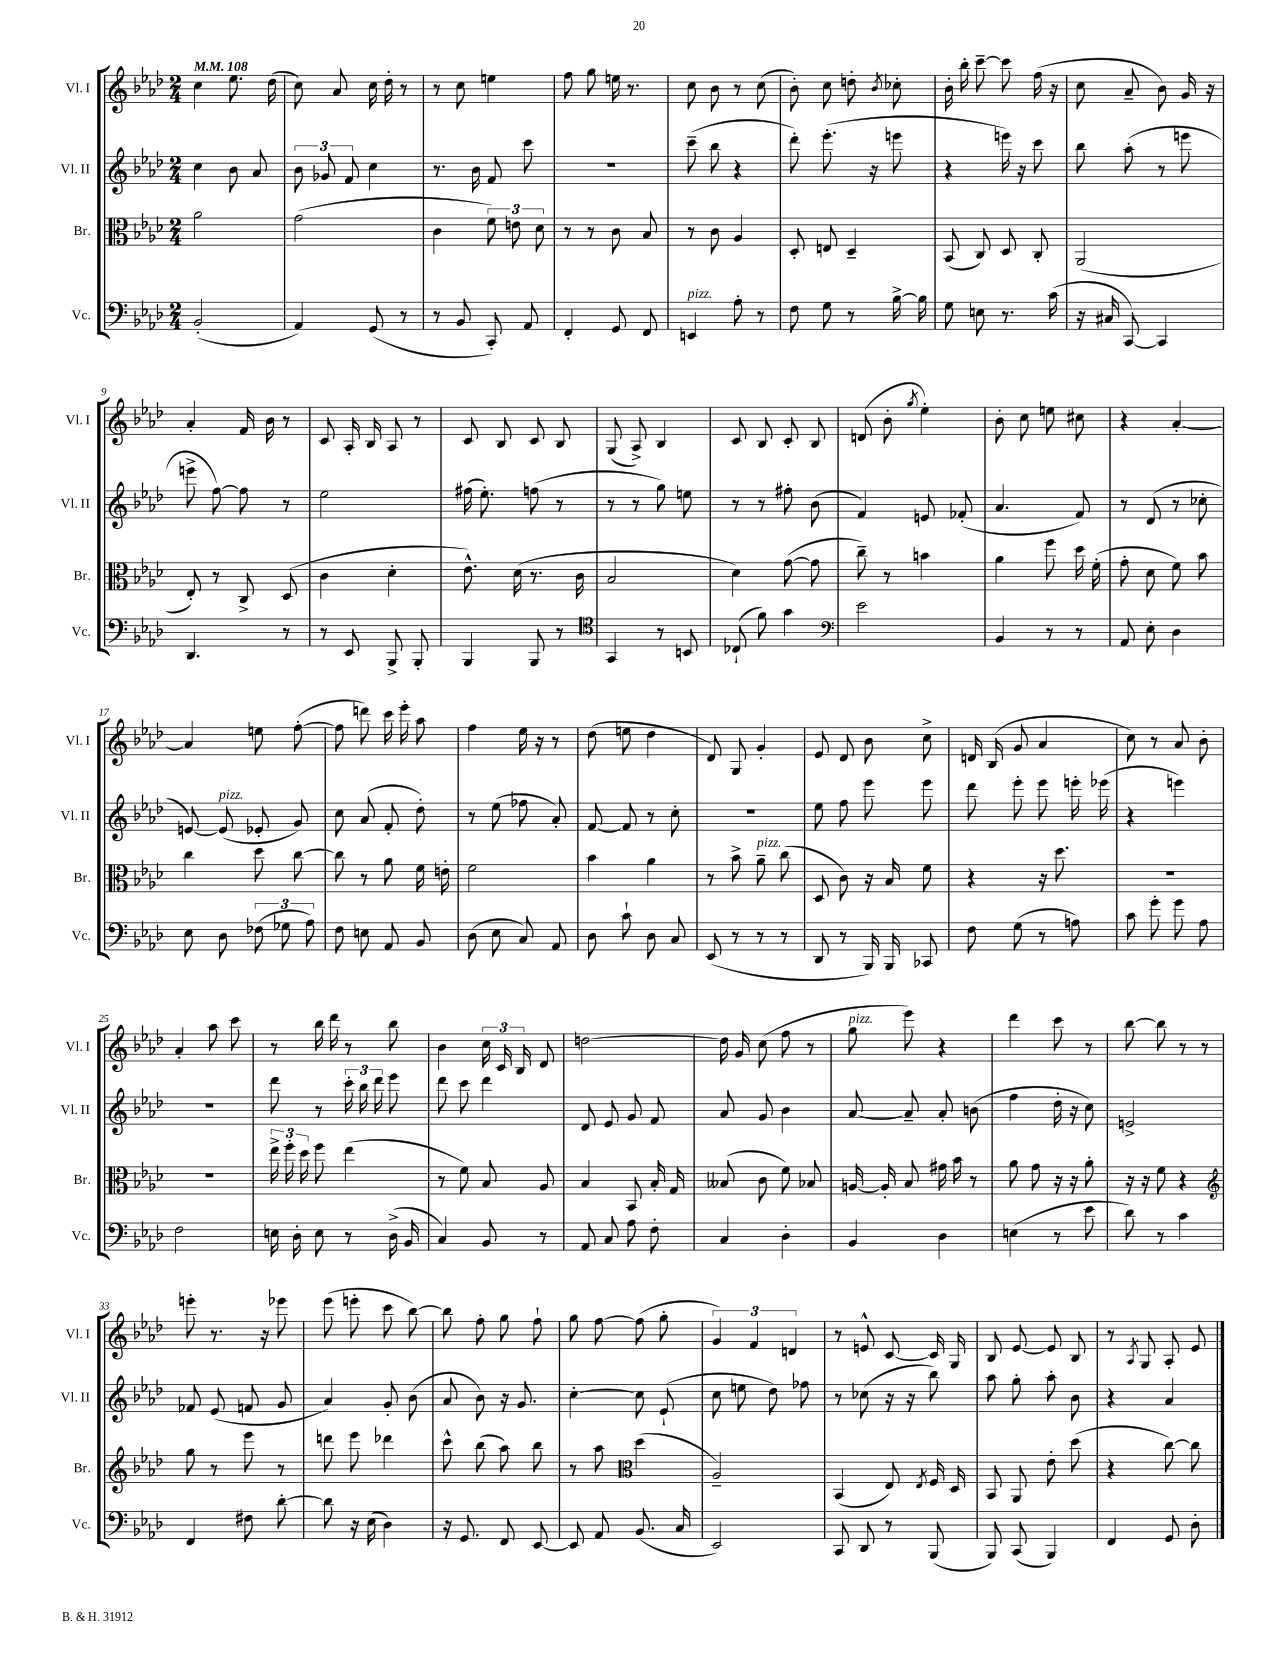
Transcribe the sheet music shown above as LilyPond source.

<<
\new StaffGroup <<
\new Staff = "s0" \with { instrumentName = "Vl. I" shortInstrumentName = "Vl. I" } {
    \clef treble \key aes \major \numericTimeSignature \time 2/4 \tempo 4 = 108
    \autoBeamOff c''4 ees''8. des''16( |
    c''8) aes'8 c''16 des''16-. r8 |
    r8 c''8 e''4 |
    f''8 g''8 e''16 r8. |
    c''8 bes'8 r8 c''8( |
    bes'8-.) c''8 d''8-. \acciaccatura { bes'8 } ces''8-. |
    bes'16-. bes''16-. c'''8~-- c'''8 f''16( r16 |
    c''8 aes'8-- bes'8) g'16 r16 |
    aes'4-. f'16 bes'16 r8 |
    c'8 aes16-. bes16 aes8 r8 |
    c'8 bes8 c'8 bes8 |
    g8( aes8->) bes4 |
    c'8 bes8 c'8-. bes8 |
    d'8( bes'8-. \acciaccatura { g''8 } ees''4-.) |
    bes'8-. c''8 e''8 cis''8 |
    r4 aes'4~-. |
    aes'4 e''8 f''8~-.( |
    f''8 d'''8) c'''16 ees'''16-. aes''8 |
    f''4 ees''16 r16 r8 |
    des''8( e''8 des''4 |
    des'8) g8 g'4-. |
    ees'8 des'8 bes'8 c''8-> |
    d'16 bes16( g'8 aes'4 |
    c''8) r8 aes'8 bes'8-. |
    aes'4-. aes''8 c'''8 |
    r8 bes''16 des'''16 r8 bes''8 |
    bes'4 \tuplet 3/2 { c''16 c'16 bes16 } des'8 |
    d''2~ |
    d''16 g'16 c''8( f''8 r8 |
    g''8^\markup { \italic "pizz." } ees'''8) r4 |
    des'''4 c'''8 r8 |
    bes''8~ bes''8 r8 r8 |
    e'''8-. r8. r16 ees'''8 |
    ees'''8( e'''8-. c'''8 bes''8~) |
    bes''8 f''8-. g''8 f''8-! |
    g''8 f''8~ f''8( g''8-. |
    \tuplet 3/2 { g'4) f'4 d'4 } |
    r8 e'8-^ c'8~ c'16 g16 |
    bes8 ees'8~ ees'8 bes8 |
    r8 \acciaccatura { aes8 } g8 aes8-. ees'8 \bar "|." |
}
\new Staff = "s1" \with { instrumentName = "Vl. II" shortInstrumentName = "Vl. II" } {
    \clef treble \key aes \major \numericTimeSignature \time 2/4
    \autoBeamOff c''4 bes'8 aes'8 |
    \tuplet 3/2 { bes'8 ges'8 f'8 } c''4 |
    r8. bes'16 f'8 c'''8 |
    R2 |
    c'''8--( bes''8 r4 |
    des'''8-.) ees'''8.-.( r16 e'''8 |
    r4 e'''16) r16 c'''8 |
    bes''8 aes''8-.( r8 e'''8 |
    e'''8-> f''8~) f''8 r8 |
    ees''2 |
    fis''16( ees''8.-.) f''8( r8 |
    r8 r8 g''8) e''8 |
    r8 r8 fis''8-. bes'8( |
    f'4) e'8 fes'8-.( |
    aes'4. f'8) |
    r8 des'8( r8 ces''8-. |
    e'8~) e'8^\markup { \italic "pizz." }( ees'8-. g'8) |
    c''8 aes'8( f'8-. des''8-.) |
    r8 ees''8( fes''8 aes'8-.) |
    f'8~ f'8 r8 c''8-. |
    r2 |
    ees''8 f''8 ees'''8 ees'''8 |
    des'''8 ees'''8-. ees'''8 e'''16-. ees'''16( |
    r4 e'''4) |
    r2 |
    des'''8 r8 \tuplet 3/2 { c'''16-. bes''16 des'''16 } ees'''8 |
    des'''8 c'''8 des'''4 |
    des'8 ees'8 g'8 f'8 |
    aes'8 g'8 bes'4 |
    aes'8~ aes'8-- aes'8-. b'8( |
    f''4 des''16-. r16 c''8) |
    e'2-> |
    fes'8 ees'8( f'8 g'8 |
    aes'4) g'8-. bes'8( |
    aes'8 bes'8) r16 g'8. |
    c''4~-. c''8 ees'8-!( |
    c''8 e''8 des''8) fes''8 |
    r8 ces''8( r16 r16 bes''8) |
    aes''8 g''8-. aes''8-. bes'8 |
    r4 aes'4 \bar "|." |
}
\new Staff = "s2" \with { instrumentName = "Br." shortInstrumentName = "Br." } {
    \clef alto \key aes \major \numericTimeSignature \time 2/4
    \autoBeamOff aes'2 |
    g'2( |
    c'4 \tuplet 3/2 { f'8) e'8 des'8 } |
    r8 r8 c'8 bes8 |
    r8 c'8 aes4 |
    des8-. e8 des4-- |
    bes,8( c8) des8 c8-. |
    aes,2( |
    ees8-.) r8 c8-> des8( |
    c'4 des'4-. |
    ees'8.-^) des'16( r8. c'16 |
    bes2 |
    des'4) g'8~( g'8 |
    c''8--) r8 b'4 |
    aes'4 f''8 des''16 f'16-.( |
    g'8-. des'8 f'8) bes'8 |
    c''4 des''8 c''8~ |
    c''8 r8 aes'8 f'16 e'16-. |
    f'2 |
    bes'4 aes'4 |
    r8 bes'8-> aes'8--^\markup { \italic "pizz." } c''8( |
    des8 c'8) r16 bes16 f'8 |
    r4 r16 des''8. |
    R2 |
    r2 |
    \tuplet 3/2 { ees''16-> f''16-. des''16 } f''8 ees''4( |
    r8 f'8) bes8 aes8 |
    bes4 bes,8 bes16-. g16 |
    beses8( c'8 f'8) bes8 |
    a16~ a16-. bes8 gis'16 bes'16 r8 |
    aes'8 g'8 r16 r16 aes'8-. |
    r16 r16 f'8 r4 |
    \clef treble g''8 r8 ees'''8 r8 |
    d'''8 ees'''8 des'''4 |
    c'''8-^ bes''8( aes''8) bes''8 |
    r8 aes''8 \clef alto des''4( |
    aes2--) |
    bes,4( ees8) \acciaccatura { ees8 } f16 des16 |
    bes,8 aes,8 ees'8-. des''8( |
    r4 c''8~) c''8 \bar "|." |
}
\new Staff = "s3" \with { instrumentName = "Vc." shortInstrumentName = "Vc." } {
    \clef bass \key aes \major \numericTimeSignature \time 2/4
    \autoBeamOff bes,2-.( |
    aes,4) g,8( r8 |
    r8 bes,8 c,8-.) aes,8 |
    f,4-. g,8 f,8 |
    e,4^\markup { \italic "pizz." } aes8-. r8 |
    f8 g8 r8 bes16~-> bes16 |
    g8 e8 r8. c'16( |
    r16 cis16 c,8~) c,4 |
    des,4. r8 |
    r8 ees,8 bes,,8-> bes,,8-. |
    bes,,4 bes,,8 r8 |
    \clef tenor g,4 r8 b,8 |
    ces8-!( f'8) g'4 |
    \clef bass ees'2 |
    bes,4 r8 r8 |
    aes,8 ees8-. des4 |
    ees8 des8 \tuplet 3/2 { fes8( ges8 aes8) } |
    f8 e8 aes,8 bes,8 |
    des8( ees8 c8) aes,8 |
    des8 c'8-! des8 c8 |
    ees,8( r8 r8 r8 |
    des,8 r8 bes,,16) bes,,16 ces,8 |
    f8 g8( r8 a8) |
    c'8 g'8-. g'8 aes8 |
    f2 |
    e16 des16-. e8 r8 des16->( bes,16 |
    c4) bes,8 r8 |
    aes,8 c8 aes8 f8-. |
    c4 des4-. |
    bes,4 des4 |
    e4( r8 ees'8 |
    des'8) r8 c'4 |
    f,4 fis8 des'8~-. |
    des'8 r16 ees16( des4) |
    r16 g,8. f,8 ees,8~ |
    ees,8 aes,8 bes,8.( c16 |
    ees,2) |
    c,8 des,8 r8 bes,,8( |
    bes,,8) c,8( bes,,4) |
    f,4 g,8 des8-. \bar "|." |
}
>>
>>
